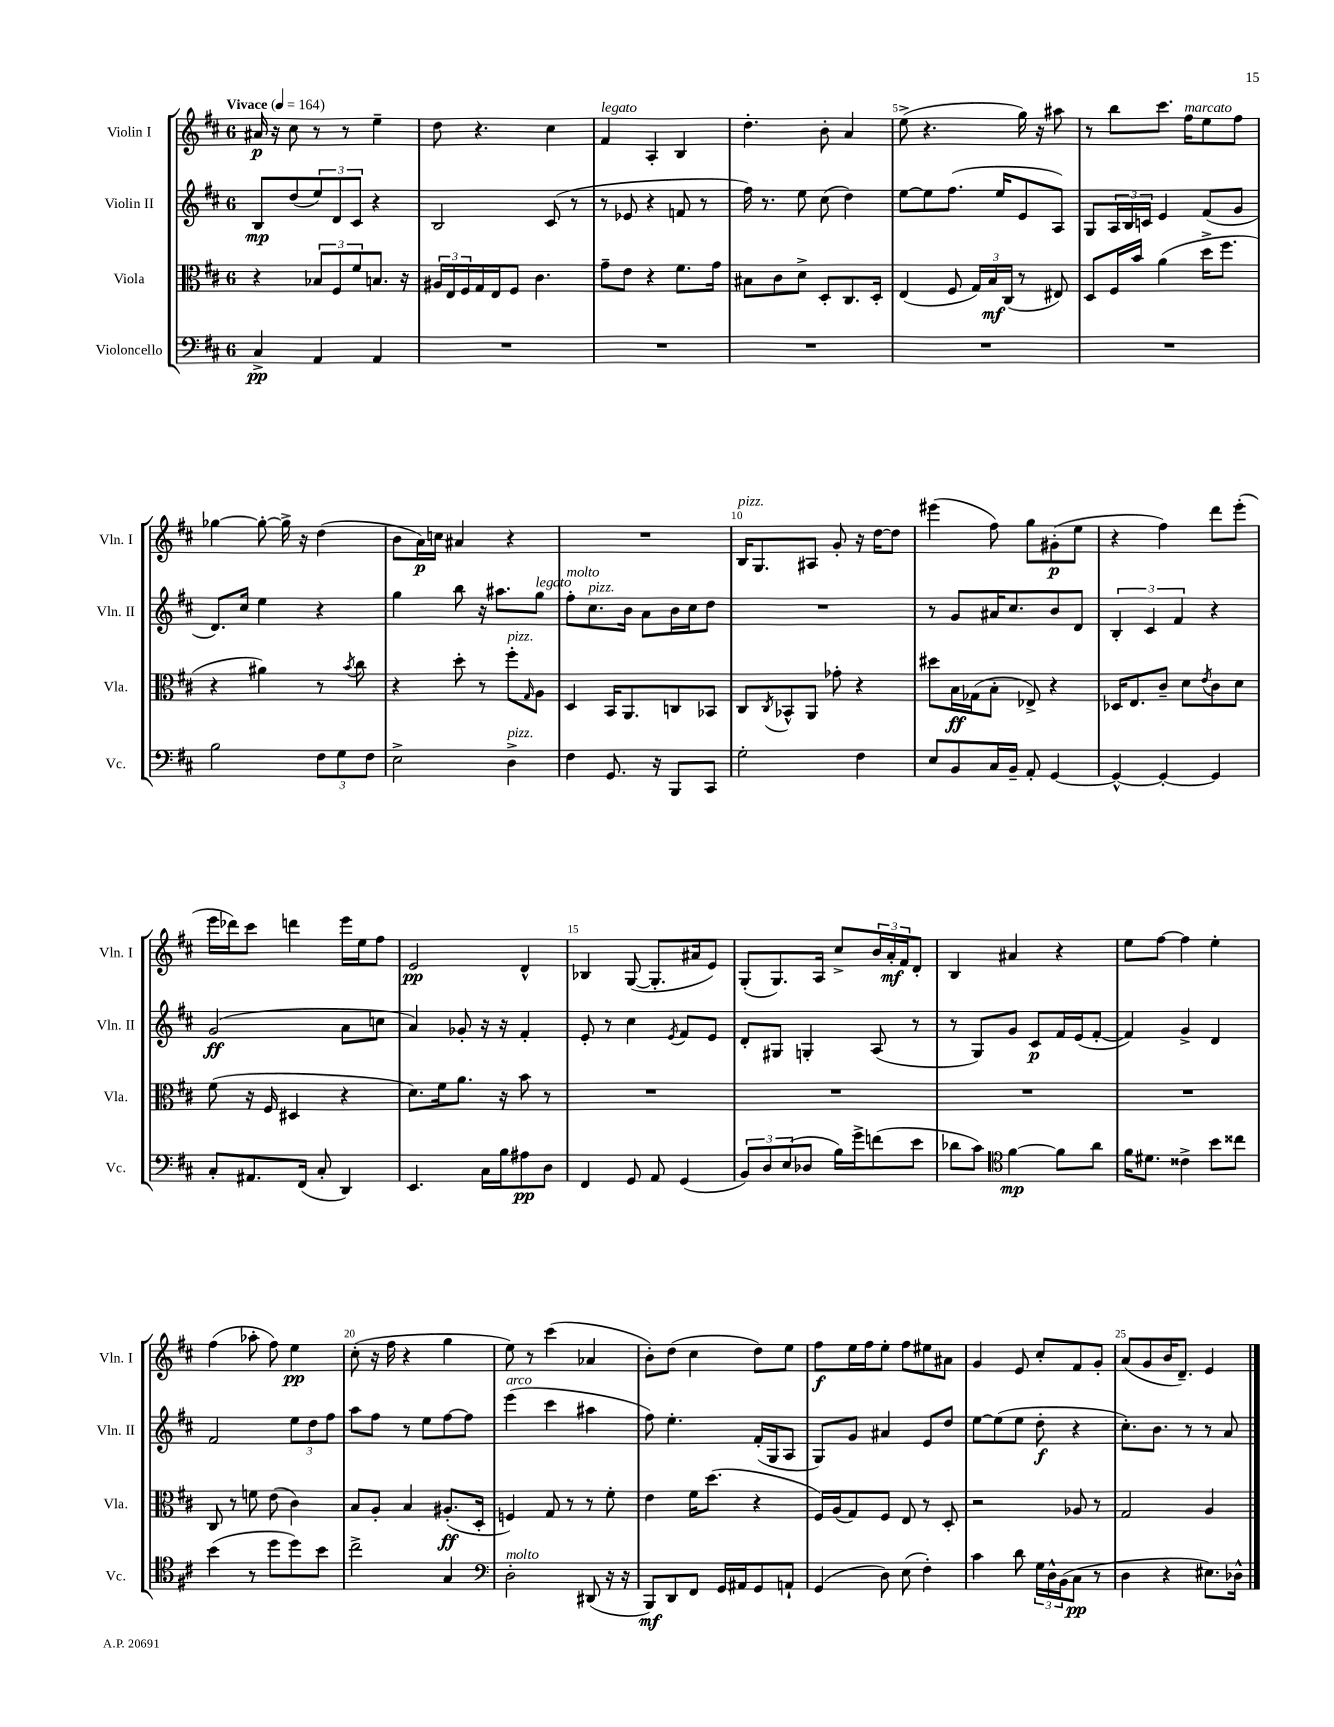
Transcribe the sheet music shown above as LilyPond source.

<<
\new StaffGroup <<
\new Staff = "s0" \with { instrumentName = "Violin I" shortInstrumentName = "Vln. I" } {
    \clef treble \key d \major \once \override Staff.TimeSignature.style = #'single-digit \time 6/8 \tempo "Vivace" 4 = 164
    ais'16\p r16 cis''8 r8 r8 e''4-- |
    d''8 r4. cis''4 |
    fis'4^\markup { \italic "legato" } a4-. b4 |
    d''4.-. b'8-. a'4 |
    e''8->( r4. g''16) r16 ais''8 |
    r8 b''8 cis'''8. fis''16^\markup { \italic "marcato" } e''8 fis''8 |
    ges''4~ ges''8~-. ges''16-> r16 d''4( |
    b'8 a'16\p) c''16 ais'4 r4 |
    R2. |
    b16^\markup { \italic "pizz." } g8. ais8 g'8-. r16 d''16~ d''8 |
    eis'''4( fis''8) g''8 gis'8-.\p( e''8 |
    r4 fis''4) d'''8 e'''8-.( |
    e'''16 des'''16) cis'''8 d'''4 e'''16 e''16 fis''8 |
    e'2\pp d'4-^ |
    bes4 g8~( g8.-. ais'16 e'8) |
    g8-.( g8.) a16 cis''8-> \tuplet 3/2 { b'16 a'16-.\mf fis'16 } d'8-. |
    b4 ais'4 r4 |
    e''8 fis''8~ fis''4 e''4-. |
    fis''4( aes''8-. fis''8) e''4\pp |
    cis''8-.( r16 fis''16 r4 g''4 |
    e''8) r8 cis'''4( aes'4 |
    b'8-.) d''8( cis''4 d''8) e''8 |
    fis''8\f e''16 fis''16 e''8-. fis''8 eis''8 ais'8 |
    g'4 e'8 cis''8-. fis'8 g'8-. |
    a'8( g'8 b'16 d'8.--) e'4 \bar "|." |
}
\new Staff = "s1" \with { instrumentName = "Violin II" shortInstrumentName = "Vln. II" } {
    \clef treble \key d \major \once \override Staff.TimeSignature.style = #'single-digit \time 6/8
    b8\mp d''8( \tuplet 3/2 { e''8) d'8 cis'8 } r4 |
    b2 cis'8( r8 |
    r8 ees'8 r4 f'8 r8 |
    fis''16) r8. e''8 cis''8( d''4) |
    e''8~ e''8 fis''8.( e''16 e'8 a8) |
    g8 \tuplet 3/2 { a16 b16 c'16 } e'4 fis'8( g'8 |
    d'8.) cis''16 e''4 r4 |
    g''4 b''8 r16 ais''8. g''8^\markup { \italic "legato" } |
    fis''8-.^\markup { \italic "molto" } cis''8.^\markup { \italic "pizz." } b'16 a'8 b'16 cis''16 d''8 |
    R2. |
    r8 g'8 ais'16 cis''8. b'8 d'8 |
    \tuplet 3/2 { b4-. cis'4 fis'4 } r4 |
    g'2\ff( a'8 c''8 |
    a'4) ges'8-. r16 r16 fis'4-. |
    e'8-. r8 cis''4 \acciaccatura { e'8 } fis'8 e'8 |
    d'8-. gis8 g4-. a8( r8 |
    r8 g8) g'8 cis'8\p fis'16 e'16( fis'8~-. |
    fis'4) g'4-> d'4 |
    fis'2 \tuplet 3/2 { e''8 d''8 fis''8 } |
    a''8 fis''8 r8 e''8 fis''8~ fis''8 |
    e'''4^\markup { \italic "arco" }( cis'''4 ais''4 |
    fis''8) e''4.-. fis'16-.( g16 a8 |
    g8) g'8 ais'4 e'8 d''8 |
    e''8~ e''8( e''8 d''8-.\f r4 |
    cis''8.-.) b'8. r8 r8 a'8 \bar "|." |
}
\new Staff = "s2" \with { instrumentName = "Viola" shortInstrumentName = "Vla." } {
    \clef alto \key d \major \once \override Staff.TimeSignature.style = #'single-digit \time 6/8
    r4 \tuplet 3/2 { bes8 fis8 fis'8 } b8. r16 |
    \tuplet 3/2 { ais16 e16 fis16 } g16 e16 fis8 cis'4. |
    g'8-- e'8 r4 fis'8. g'16 |
    bis8 cis'8 d'8-> d8-. cis8. d16-. |
    e4( fis8 \tuplet 3/2 { g16) b16\mf cis16( } r8 eis8) |
    d8 fis16 b'16 a'4( d''16-> fis''8. |
    r4 ais'4) r8 \acciaccatura { b'8 } cis''8 |
    r4 d''8-. r8 fis''8-.^\markup { \italic "pizz." } \grace { g16 } a8 |
    d4 b,16 a,8. c8 bes,8 |
    cis8 \acciaccatura { cis8 } bes,8-^ a,8 ges'8-. r4 |
    dis''8 b16\ff ges16( b8-. ees8->) r4 |
    des16 e8. cis'8-- d'8 \acciaccatura { e'8 } cis'8 d'8 |
    fis'8( r16 fis16 dis4 r4 |
    d'8.) fis'16 a'8. r16 b'8 r8 |
    R2. |
    R2. |
    R2. |
    R2. |
    cis8 r8 f'8 e'8( cis'4) |
    b8 a8-. b4 ais8.-.\ff( d16-. |
    f4) g8 r8 r8 fis'8-. |
    e'4 fis'16 d''8.( r4 |
    fis16) a16( g8) fis8 e8 r8 d8-. |
    r2 aes8 r8 |
    g2 a4 \bar "|." |
}
\new Staff = "s3" \with { instrumentName = "Violoncello" shortInstrumentName = "Vc." } {
    \clef bass \key d \major \once \override Staff.TimeSignature.style = #'single-digit \time 6/8
    cis4->\pp a,4 a,4 |
    R2. |
    R2. |
    R2. |
    R2. |
    R2. |
    b2 \tuplet 3/2 { fis8 g8 fis8 } |
    e2-> d4->^\markup { \italic "pizz." } |
    fis4 g,8. r16 b,,8 cis,8 |
    g2-. fis4 |
    e8 b,8 cis16 b,16-- a,8-. g,4~ |
    g,4~-^ g,4~-. g,4 |
    cis8-. ais,8. fis,16( cis8-. d,4) |
    e,4. cis16 b16 ais8\pp d8 |
    fis,4 g,8 a,8 g,4( |
    \tuplet 3/2 { b,8) d8 e8( } des8 b16) g'16-> f'8( e'8 |
    des'8 cis'8) \clef tenor fis'4~\mp fis'8 a'8 |
    fis'16 dis'8. cisis'4-> b'8 cisis''8 |
    b'4( r8 d''8 d''8) b'8 |
    cis''2-> g4 |
    \clef bass d2-.^\markup { \italic "molto" } dis,8( r16 r16 |
    b,,8\mf) d,8 fis,8 g,16 ais,16 g,8 a,8-! |
    g,4( d8) e8( fis4-.) |
    cis'4 d'8 \tuplet 3/2 { g16 d16-^ b,16( } cis8\pp r8 |
    d4 r4 eis8.) des16-^ \bar "|." |
}
>>
>>
\layout { \context { \Score \override BarNumber.break-visibility = ##(#f #t #t) barNumberVisibility = #(every-nth-bar-number-visible 5) } }
